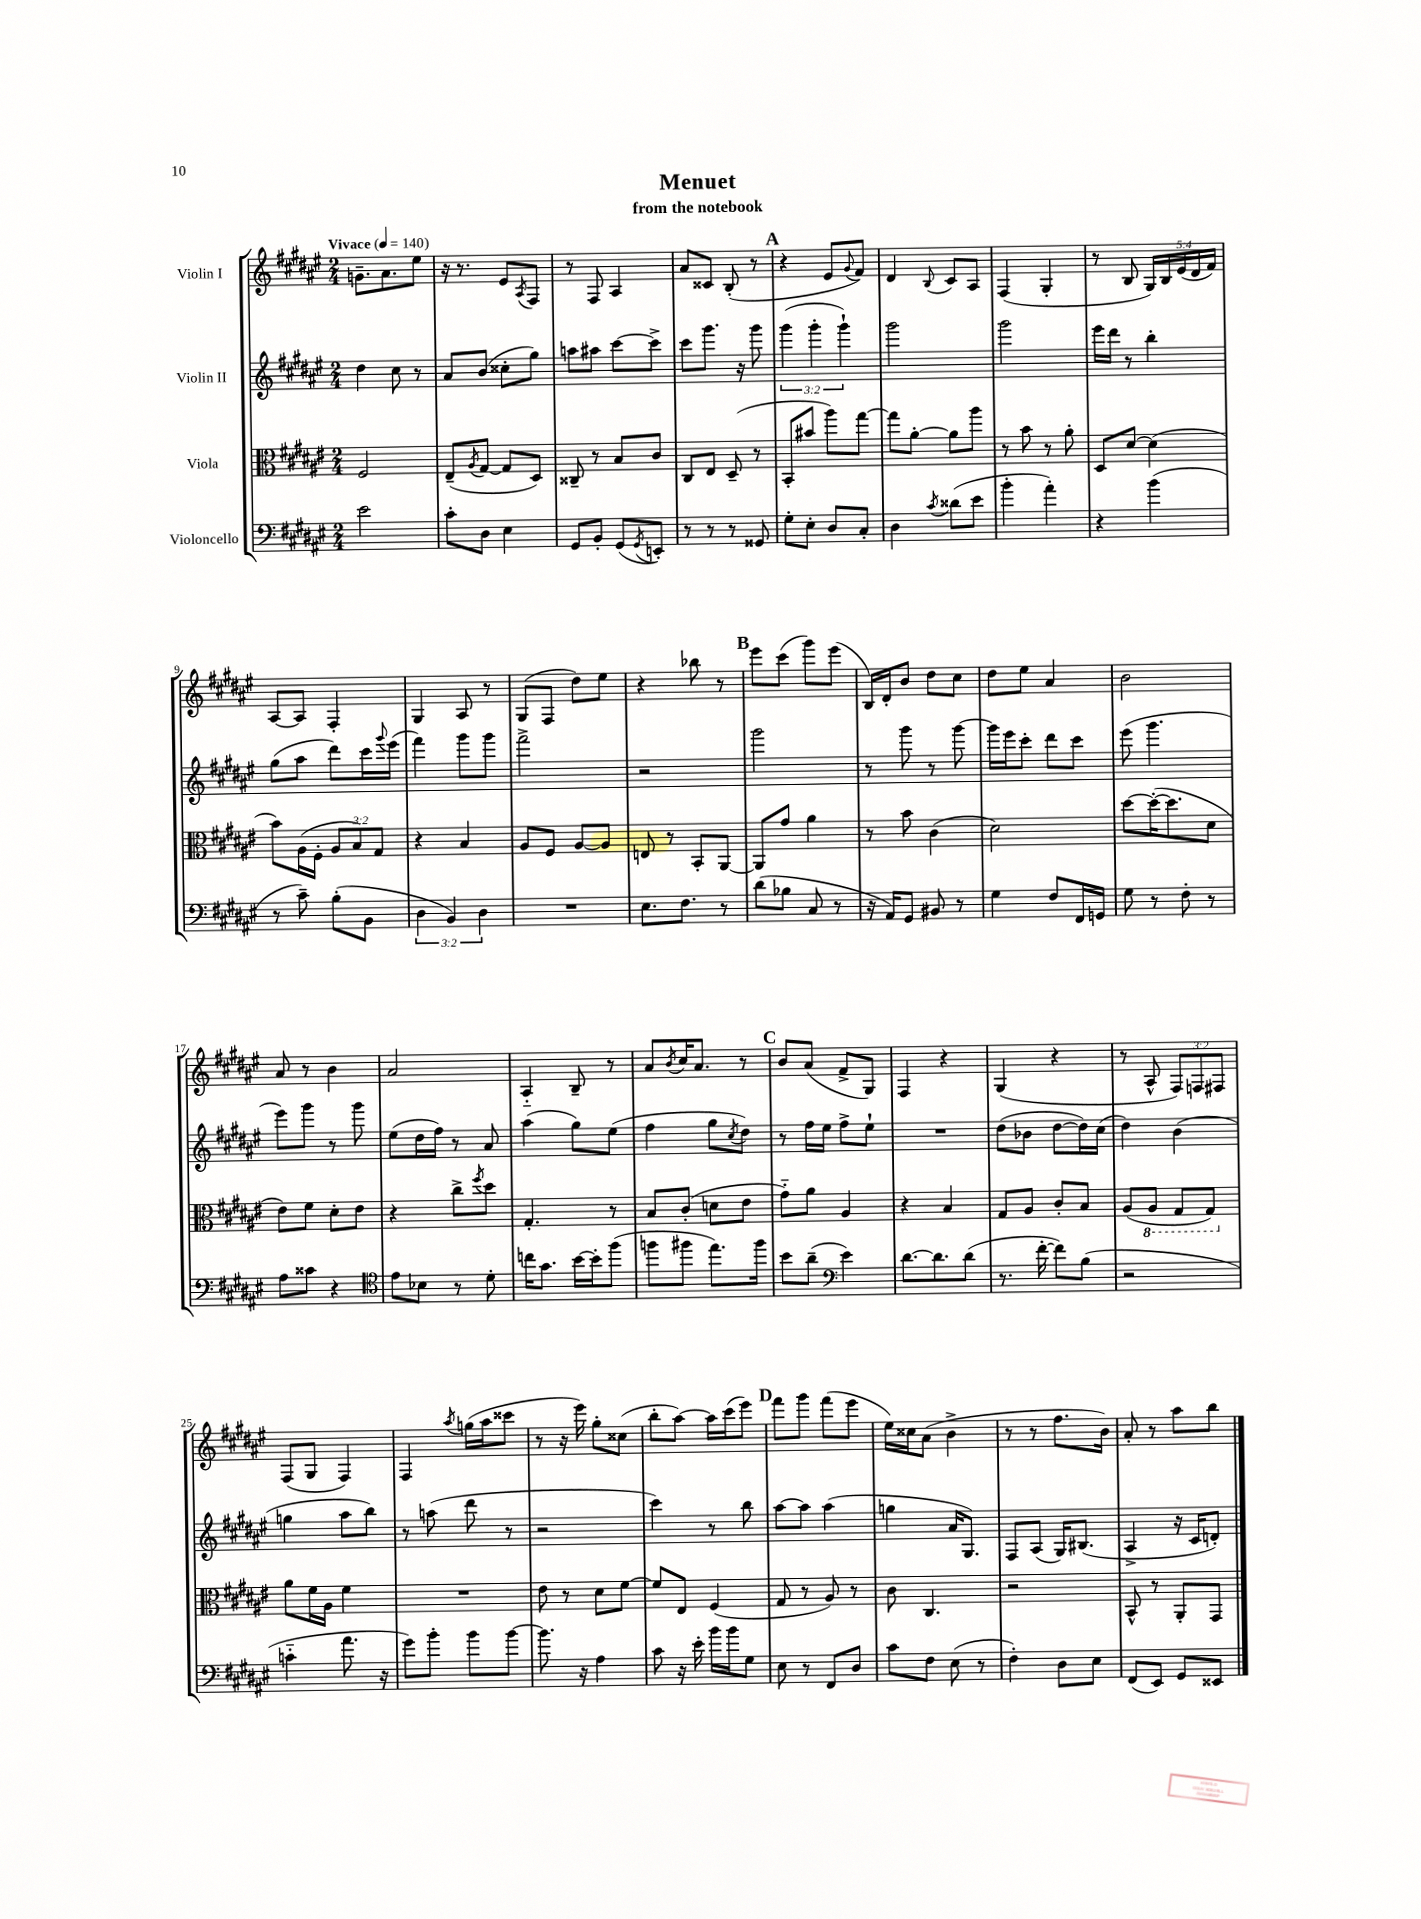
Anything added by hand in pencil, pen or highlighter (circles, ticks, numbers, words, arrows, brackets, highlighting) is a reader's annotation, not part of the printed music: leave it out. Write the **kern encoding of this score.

**kern	**kern	**kern	**kern
*part4	*part3	*part2	*part1
*staff4	*staff3	*staff2	*staff1
*I"Violoncello	*I"Viola	*I"Violin II	*I"Violin I
*clefF4	*clefC3	*clefG2	*clefG2
*k[f#c#g#d#a#e#]	*k[f#c#g#d#a#e#]	*k[f#c#g#d#a#e#]	*k[f#c#g#d#a#e#]
*M2/4	*M2/4	*M2/4	*M2/4
*MM140	*MM140	*MM140	*MM140
=1	=1	=1	=1
!	!	!	!LO:TX:a:B:t=Vivace
2e#\	2F#/	4dd#\	8.gn~\L
.	.	.	8.a#\
.	.	8cc#\	.
.	.	8r	8ee#\J
=2	=2	=2	=2
8c#'\L	(8E#~/L	8a#/L	16r
.	.	.	8.r
.	8qA#/	.	.
8D#\J	[8G#/J	(8b/J	.
4E#\	8G#/L]	8cc##X'\L	8e#/L
.	.	.	8qA#/
.	8D#/J)	8gg#\J)	8F#/J
=3	=3	=3	=3
8GG#/L	8C##X~/	8aan\L	8r
8BB'/J	8r	8aa#X\J	8F#/
(8GG#/L	8B/L	[8ccc#\L	4A#/
8qGG#/	.	.	.
8EEn'/J)	8c#/J	8ccc#^\J]	.
=4	=4	=4	=4
8r	8C#/L	8ccc#\L	8a#/L
8r	8E#/J	8.ggg#\J	8c##X/J
8r	(8D#~/	.	(8B'/
.	.	16r	.
8GG##X/	8r	8ggg#\	8r
!!LO:REH:place=s1:t=A
=5	=5	=5	=5
8G#'\L	8BB'/L	(6ggg#\	4r
8E#'\J	8b#X/J	.	.
.	.	6ggg#'\	.
8D#/L	8aa#\L)	.	8e#/L
.	.	6ggg#`\)	.
.	.	.	8qqg#/
8C#'/J	[8gg#\J	.	8f#/J)
=6	=6	=6	=6
4D#\	8gg#\L]	2ggg#\	4d#/
.	[8a#'\J	.	.
8qc#/	.	.	8qqB/
(8d##X\L	8a#\L]	.	8c#/L
8e#\J	8aa#\J	.	8A#/J
=7	=7	=7	=7
4b'\	8r	2ggg#\	(4F#/
.	8b\	.	.
4a#'\)	8r	.	4G#'/
.	8a#'\	.	.
=8	=8	=8	=8
4r	8D#/L	16eee#\LL	8r
.	.	16ddd#\JJ	.
.	[8d#/J	8r	8B/
(4b\	(4d#\]	4bb'\	20G#/LL)
.	.	.	20B/
.	.	.	(20e#/
.	.	.	20d#/
.	.	.	20f#/JJ)
!!LO:LB:g=z
=9	=9	=9	=9
8r	8b\L)	(8gg#\L	[8A#/L
8c#~\)	(16A#\L	8aa#\J	8A#/J]
.	16F#'\JJ	.	.
(8B'\L	12A#/L	8ddd#\L)	4F#'/
.	12B/)	.	.
8BB\J	.	16ccc#\L	.
.	12G#/J	.	.
.	.	8qqggg#/	.
.	.	(16eee#\JJ	.
=10	=10	=10	=10
6D#\	4r	4fff#\)	4G#/
6BB/)	.	.	.
.	4B/	8ggg#\L	8A#/
6D#\	.	.	.
.	.	8ggg#\J	8r
=11	=11	=11	=11
2r	8A#/L	2fff#^\	(8G#/L
.	8F#/J	.	8F#/J
.	[8A#/L	.	8dd#\L)
.	8A#/J]	.	8ee#\J
=12	=12	=12	=12
8.E#\L	8En/	2r	4r
.	8r	.	.
8.F#\J	.	.	.
.	8BB'/L	.	8bb-X\
8r	[8AA#/J	.	8r
!!LO:REH:place=s1:t=B
=13	=13	=13	=13
(8d#\L	8AA#/L]	2ggg#\	8eee#\L
8B-X\J	8g#/J	.	(8ccc#\J
8C#/	4a#\	.	8ggg#\L)
8r	.	.	(8eee#\J
=14	=14	=14	=14
16r	8r	8r	16B/LL)
16AA#/KL)	.	.	16d#'/J
8GG#/J	8b\	8ggg#\	8b/J
8BB#X/	(4c#\	8r	8dd#\L
8r	.	[8ggg#\	8cc#\J
=15	=15	=15	=15
4G#\	2d#\)	16ggg#\LL]	8dd#\L
.	.	16eee#\J	.
.	.	8ccc#'\J	8ee#\J
8F#/L	.	8ddd#\L	4a#/
16FF#/L	.	8ccc#\J	.
16GGn/JJ	.	.	.
=16	=16	=16	=16
8G#\	[8dd#\L	(8eee#\	2b\
8r	(16dd#'\K_	4.ggg#\	.
.	8.dd#\]	.	.
8F#'\	.	.	.
8r	8d#\J	.	.
!!LO:LB:g=z
=17	=17	=17	=17
8A#\L	8e#\L)	8eee#\L)	8a#/
8c##X\J	8f#\J	8ggg#\J	8r
4r	8d#'\L	8r	4b\
.	8e#\J	8ggg#\	.
=18	=18	=18	=18
*clefC4	*	*	*
8e#\L	4r	(8ee#\L	2a#/
8B-X\J	.	16dd#\L	.
.	.	16ff#\JJ)	.
8r	8cc#^\L	8r	.
.	8qff#/	.	.
8d#'\	8dd#\J	8a#/	.
=19	=19	=19	=19
16ccn\KL	4.G#'/	(4aa#\	4A#/
8.g#\J	.	.	.
[16b\LL	.	8gg#\L)	8B~/
16b'\J]	.	.	.
(8ff#\J	8r	(8ee#\J	8r
=20	=20	=20	=20
8ffn\L	8B/L	4ff#\	8a#/L
.	.	.	8qb/
8ff#X\J	(8c#'/J	.	16cc#/K
.	.	.	8.a#/J
8.ee#\L)	8dn\L	8gg#\L	.
.	.	8qcc#/	.
.	8e#\J	8dd#\J)	8r
16ff#\Jk	.	.	.
!!LO:REH:place=s1:t=C
=21	=21	=21	=21
8b\L	8g#\L)	8r	8b/L
(8a#~\J	8a#\J	16ff#\LL	(8a#/J
.	.	16ee#\JJ	.
*clefF4	*	*	*
4e#\)	4A#/	8ff#^\L	8f#^/L
.	.	8ee#`\J	8G#/J)
=22	=22	=22	=22
[8.d#\L	4r	2r	4F#/
8.d#\]	.	.	.
.	4B/	.	4r
(8d#\J	.	.	.
=23	=23	=23	=23
8.r	8G#/L	(8dd#\L	(4G#/
.	8A#/J	8b-X\J	.
[16f#'\	.	.	.
8f#\L])	8c#'/L	[8dd#\L	4r
(8B\J	8B/J	16dd#\L])	.
.	.	(16cc#\JJ	.
=24	=24	=24	=24
2r	(8A#/L	4dd#\)	8r
*	*8ba	*	*
.	8AA#/J	.	8A#^^/
.	8GG#/L	(4b\	12F#/L)
.	.	.	12Fn/
.	8GG#/J)	.	.
.	.	.	12F#X/J
!!LO:LB:g=z
=25	=25	=25	=25
*	*X8ba	*	*
4cn\	8a#\L	4ggn\	(8F#/L
.	16f#\L	.	8G#/J
.	16A#\JJ	.	.
8.a#\	4f#\	8aa#\L	4F#/)
.	.	8bb\J)	.
16r	.	.	.
=26	=26	=26	=26
8g#\L)	2r	8r	4F#/
8b'\J	.	(8aan\	.
.	.	.	8qaa#/
8b\L	.	8ddd#\	(16ggn\LL
.	.	.	16aa#\J
[8b\J	.	8r	8ccc##X\J
=27	=27	=27	=27
8.b\]	8e#\	2r	8r
.	8r	.	16r
16r	.	.	16eee#\)
4A#\	8d#\L	.	8gg#'\L
.	[8f#\J	.	(8cc##X\J
=28	=28	=28	=28
8c#\	8f#/L]	4ccc#\)	8bb'\L
16r	8E#/J	.	[8aa#\J)
16e#'\	.	.	.
16b\LL	(4F#/	8r	16aa#\LL]
16b\J	.	.	(16ccc#\J
8G#\J	.	8bb\	8eee#\J)
!!LO:REH:place=s1:t=D
=29	=29	=29	=29
8E#\	8G#/	[8aa#\L	8fff#\L
8r	8r	8aa#\J]	8ggg#\J
8FF#/L	8A#/)	(4aa#\	(8fff#\L
8D#/J	8r	.	8eee#\J
=30	=30	=30	=30
8c#\L	8c#\	4ggn\	16ee#\LL)
.	.	.	16cc##X\J
8F#\J	4.C#/	.	(8a#\J
(8E#\	.	16a#/KL	4b^\
.	.	8.G#/J)	.
8r	.	.	.
=31	=31	=31	=31
4F#'\)	2r	8F#/L	8r
.	.	(8A#/J	8r
8D#\L	.	16G#/KL)	8.ff#\L
.	.	(8.B#X/J	.
8E#\J	.	.	.
.	.	.	16b\Jk)
=32	=32	=32	=32
(8FF#/L	8BB^^/	4A#^/	8a#'/
8EE#/J)	8r	.	8r
8GG#/L	8AA#'/L	16r	8aa#\L
.	.	16c#/KL	.
8EE##X/J	8GG#/J	8dn'/J)	8bb\J
==	==	==	==
*-	*-	*-	*-
